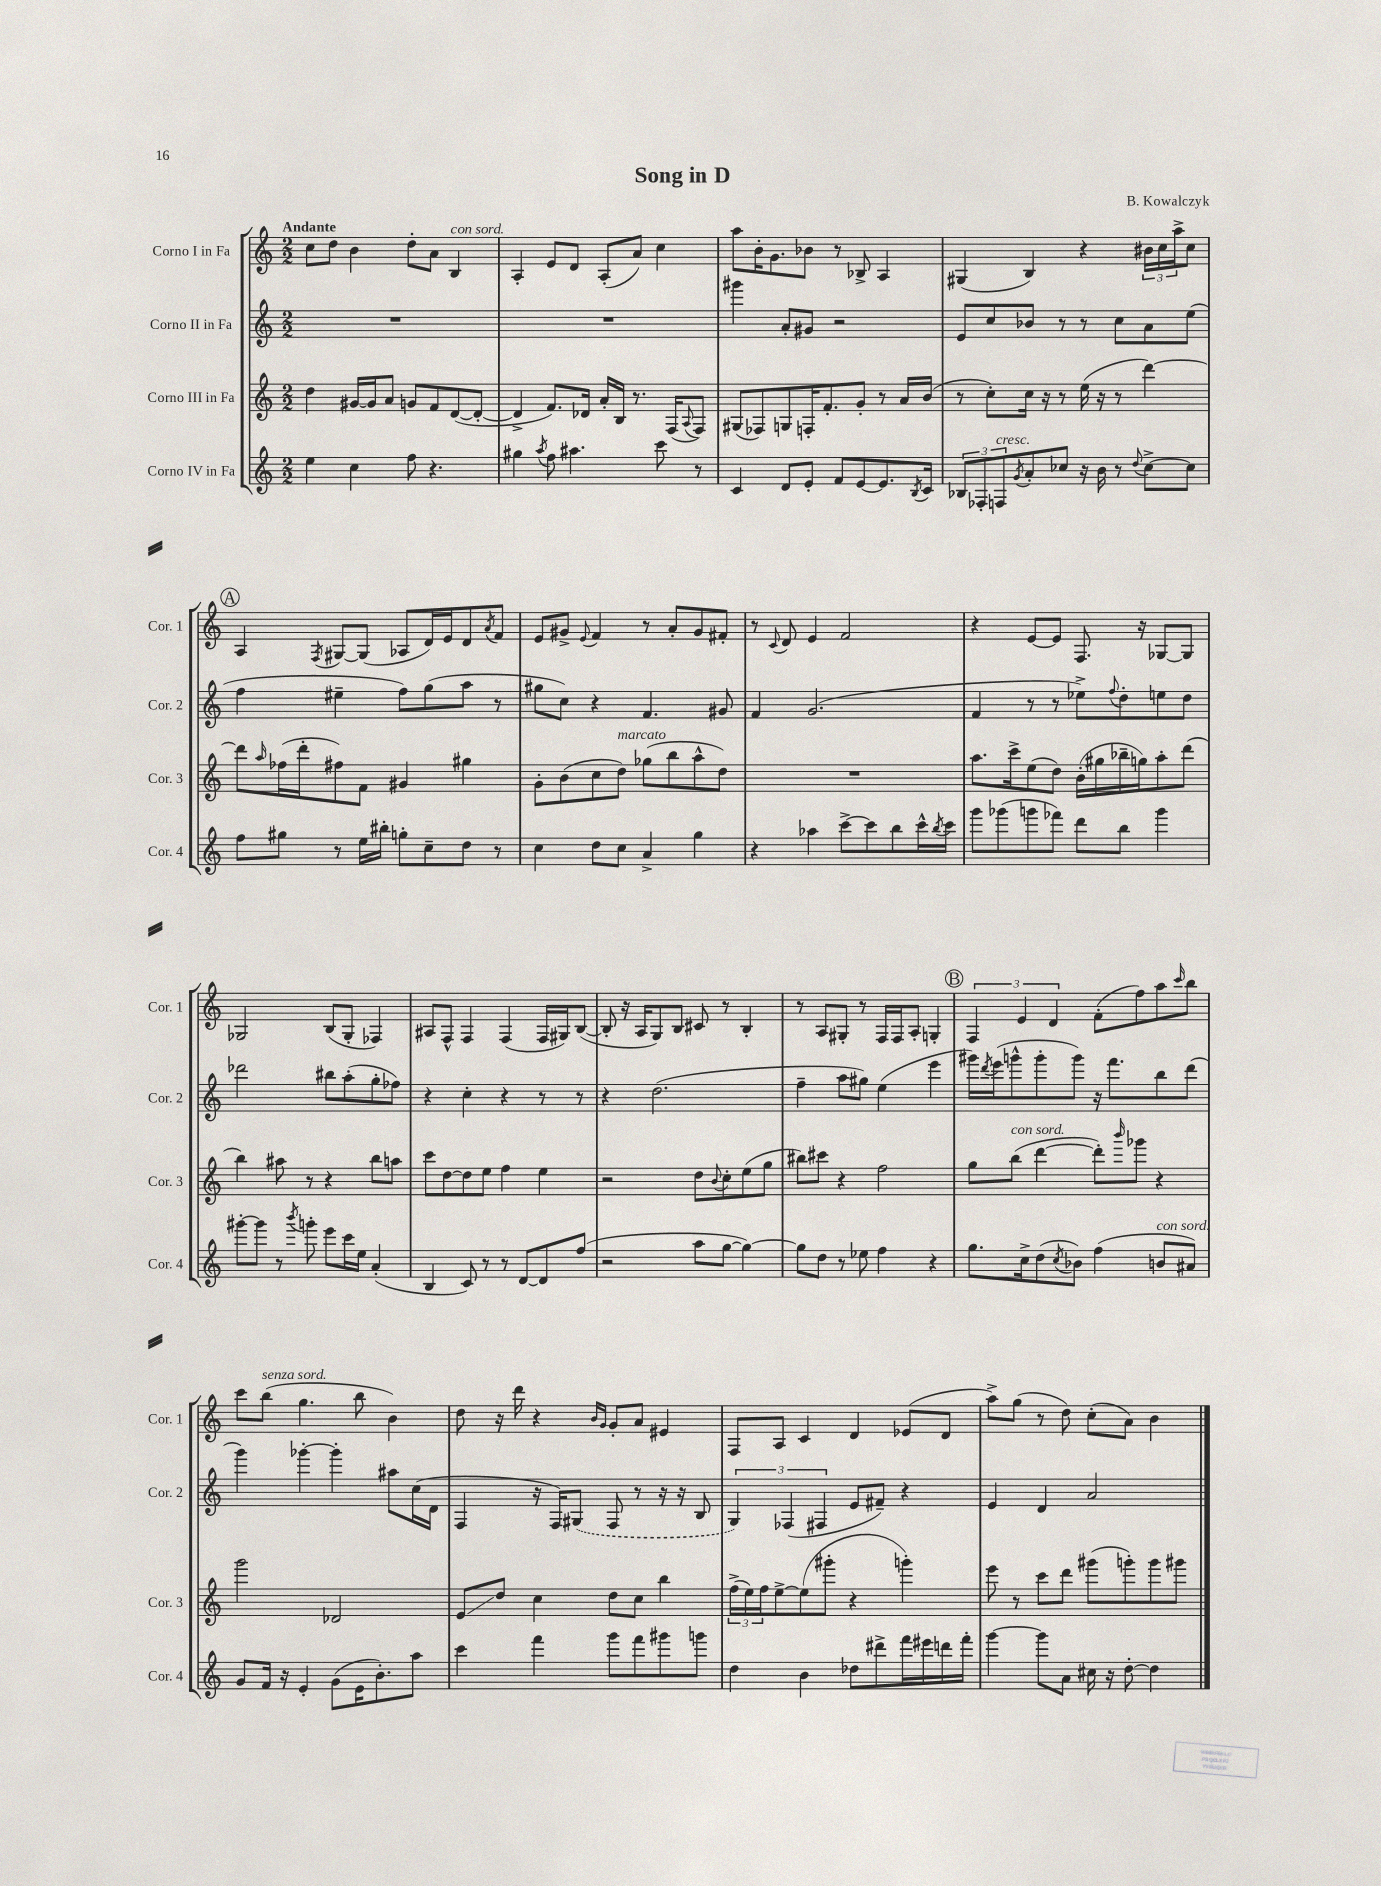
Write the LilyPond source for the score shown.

\header { title = "Song in D" composer = "B. Kowalczyk" }
<<
\new StaffGroup <<
\new Staff = "s0" \with { instrumentName = "Corno I in Fa" shortInstrumentName = "Cor. 1" } {
    \clef treble \key c \major \numericTimeSignature \time 2/2 \tempo "Andante"
    c''8 d''8 b'4 d''8-. a'8 b4^\markup { \italic "con sord." } |
    a4-. e'8 d'8 a8-.( a'8) c''4 |
    a''8 b'16-. g'8. bes'8 r8 bes8-> a4 |
    gis4( b4) r4 \tuplet 3/2 { bis'16 c''16 a''16-> } c''8 |
    \mark \markup { \circle "A" } a4 \acciaccatura { f8 } gis8~ gis8( aes8 d'16) e'16 d'8 \acciaccatura { a'8 } f'8 |
    e'8 gis'8-> \appoggiatura { e'8 } f'4 r8 a'8-. gis'8 fis'8-. |
    r8 \appoggiatura { c'8 } d'8 e'4 f'2 |
    r4 e'8~ e'8 f8. r16 ges8~ ges8 |
    ges2 b8( ges8-. fes4) |
    ais8 f8-^ f4 f4( f16 gis16) b8~( |
    b8-. r16 a16 g8) b8 cis'8 r8 b4-. |
    r8 a8 gis8-. r8 f16 f16 a8-. g4-. |
    \mark \markup { \circle "B" } \tuplet 3/2 { f4 e'4 d'4 } f'8-.( f''8) a''8 \grace { c'''16 } b''8 |
    c'''8 b''8^\markup { \italic "senza sord." }( g''4. b''8 b'4) |
    d''8 r16 d'''16 r4 \grace { b'16 g'16 } g'8-. a'8 eis'4 |
    f8 a8 c'4 d'4 ees'8( d'8 |
    a''8->) g''8( r8 d''8) c''8-.( a'8) b'4 \bar "|." |
}
\new Staff = "s1" \with { instrumentName = "Corno II in Fa" shortInstrumentName = "Cor. 2" } {
    \clef treble \key c \major \numericTimeSignature \time 2/2
    R1 |
    R1 |
    gis'''4 a'8-. gis'8 r2 |
    e'8 c''8 bes'8 r8 r8 c''8 a'8 e''8( |
    \mark \markup { \circle "A" } f''4 eis''4-- f''8) g''8( a''8 r8 |
    gis''8 c''8) r4 f'4. gis'8 |
    f'4 g'2.( |
    f'4 r8 r8 ees''8->) \appoggiatura { f''8 } d''8-. e''8 d''8 |
    des'''2 bis''8 a''8-.( g''8-. fes''8) |
    r4 c''4-. r4 r8 r8 |
    r4 d''2.( |
    f''4-- a''8 gis''8) e''4( e'''4 |
    \mark \markup { \circle "B" } gis'''16) \acciaccatura { d'''8 } e'''16( g'''8-^ g'''8-. g'''8) r16 f'''8. b''8 d'''8( |
    g'''4) ges'''4~-. ges'''4-. ais''8 c''16( d'16 |
    f4 r16 f16) \once \slurDashed gis8( f8 r8 r16 r16 b8 |
    \tuplet 3/2 { g4) fes4( fis4 } e'8 fis'8--) r4 |
    e'4 d'4 a'2 \bar "|." |
}
\new Staff = "s2" \with { instrumentName = "Corno III in Fa" shortInstrumentName = "Cor. 3" } {
    \clef treble \key c \major \numericTimeSignature \time 2/2
    d''4 gis'16~ gis'16 a'8 g'8 f'8 d'8~( d'8~-. |
    d'4-> f'8.) des'16 a'16-. b16 r8. f16( \appoggiatura { a8 } f8) |
    gis8( fes8) g8 f16-. f'8.-. g'8-. r8 a'16 b'16( |
    r8 c''8-.) c''16 r16 r8 e''16( r16 r8 d'''4~) |
    \mark \markup { \circle "A" } d'''8 \grace { a''16 } fes''16( d'''16-. fis''8) f'8 gis'4 gis''4 |
    g'8-. b'8( c''8 d''8^\markup { \italic "marcato" }) ges''8( b''8 a''8-^ d''8) |
    R1 |
    a''8. c'''16-> e''8( d''8) b'16-.( gis''16 bes''16-- g''16) a''8-. d'''8( |
    b''4) ais''8 r8 r4 b''8 a''8 |
    c'''8 d''8~ d''8 e''8 f''4 e''4 |
    r2 d''8 \appoggiatura { b'8 } c''8-. e''8( g''8 |
    bis''8) cis'''8 r4 f''2 |
    \mark \markup { \circle "B" } g''8 b''8^\markup { \italic "con sord." }( d'''4~ d'''8-.) \grace { b'''16 } ges'''8 r4 |
    g'''2 des'2 |
    e'8\glissando d''8 c''4 d''8 c''8 b''4 |
    \tuplet 3/2 { f''16->( e''16) f''16 } e''8~-> e''8( gis'''8-. r4 g'''4-.) |
    e'''8 r8 c'''8 d'''8 gis'''8( g'''8-.) g'''8 gis'''8 \bar "|." |
}
\new Staff = "s3" \with { instrumentName = "Corno IV in Fa" shortInstrumentName = "Cor. 4" } {
    \clef treble \key c \major \numericTimeSignature \time 2/2
    e''4 c''4 f''8 r4. |
    gis''4 \acciaccatura { a''8 } f''8 ais''4. c'''8 r8 |
    c'4 d'8 e'8-. f'8 e'8~ e'8. \acciaccatura { b8 } c'16 |
    \tuplet 3/2 { bes8 fes8-. f8^\markup { \italic "cresc." } } \acciaccatura { g'8 } a'8-. ces''8 r16 b'16 r8 \appoggiatura { d''8 } ces''8~-> ces''8 |
    \mark \markup { \circle "A" } f''8 gis''8 r8 e''16 bis''16-. g''8-. c''8-- d''8 r8 |
    c''4 d''8 c''8 a'4-> g''4 |
    r4 aes''4 c'''8~-> c'''8 b''8 c'''16-^ \acciaccatura { b''8 } c'''16 |
    g'''8 ges'''8( g'''8 fes'''8) d'''8 b''8 g'''4 |
    gis'''8~-. gis'''8 r8 \acciaccatura { b'''8 } g'''8-. e'''8 c'''16 e''16 a'4-.( |
    b4 c'8) r8 r8 d'8~ d'8 f''8( |
    r2 a''8 g''8~ g''4~) |
    g''8 d''8 r8 ees''8 f''4 r4 |
    \mark \markup { \circle "B" } g''8. c''16-> d''8( \acciaccatura { c''8 } bes'8) f''4( b'8^\markup { \italic "con sord." } ais'8) |
    g'8 f'16 r16 e'4-. g'8( e'16 b'8.-.) a''8 |
    c'''4 f'''4 g'''8 f'''8 gis'''8 g'''8 |
    d''4 b'4 des''8 dis'''8-> f'''16 eis'''16 d'''16 f'''16-. |
    g'''4~ g'''8 a'8 cis''16 r16 d''8~-. d''4 \bar "|." |
}
>>
>>
\layout { \context { \Score \remove "Bar_number_engraver" } }
